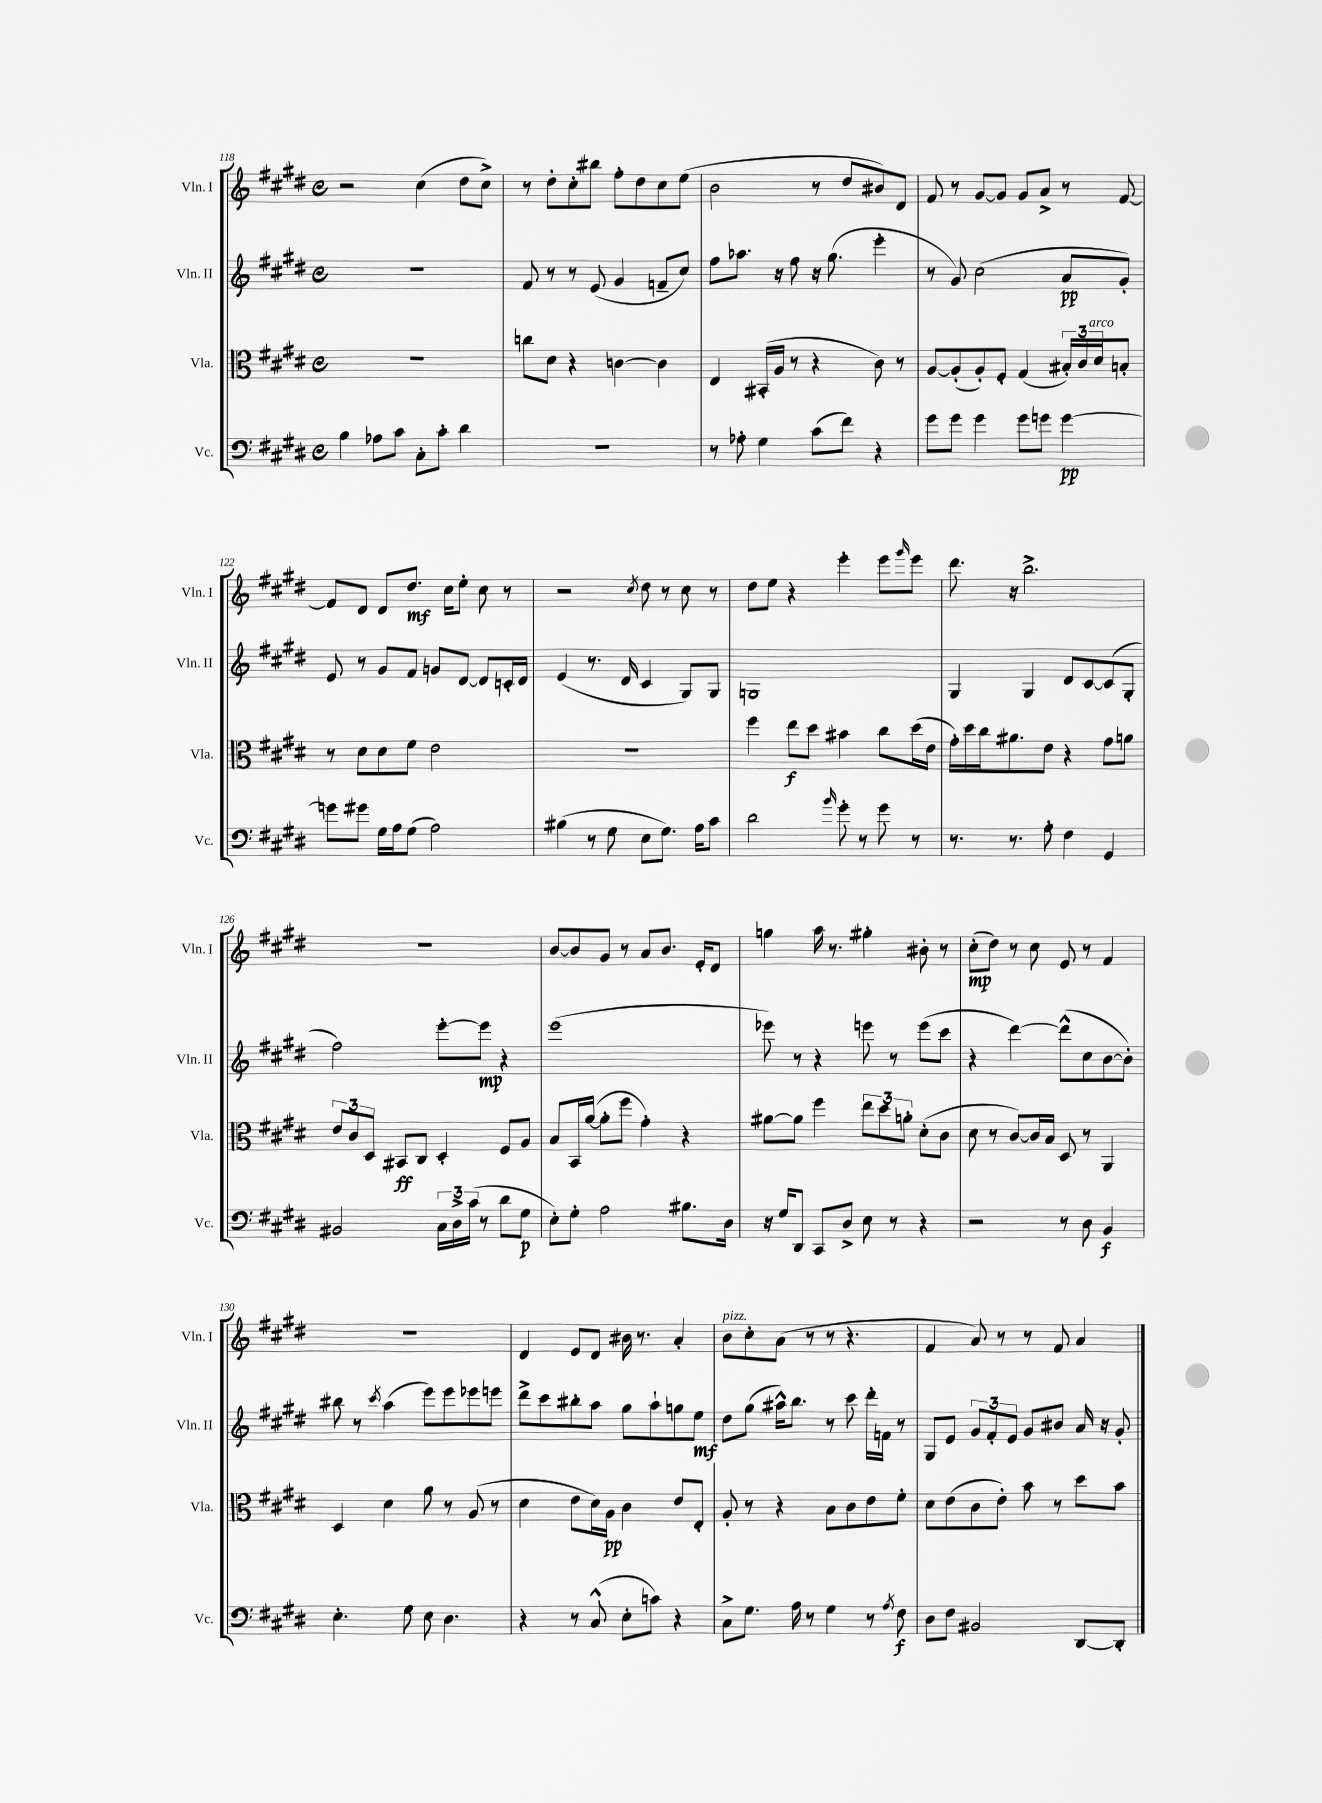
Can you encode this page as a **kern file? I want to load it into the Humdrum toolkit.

**kern	**kern	**kern	**kern
*staff4	*staff3	*staff2	*staff1
*clefF4	*clefC3	*clefG2	*clefG2
*k[f#c#g#d#]	*k[f#c#g#d#]	*k[f#c#g#d#]	*k[f#c#g#d#]
*M4/4	*M4/4	*M4/4	*M4/4
*met(c)	*met(c)	*met(c)	*met(c)
4B	1r	1r	2r
8A-	.	.	.
8c#	.	.	.
8C#'	.	.	(4cc#
8c#'	.	.	.
4d#	.	.	8dd#
.	.	.	8cc#^)
=	=	=	=
1r	8cc	8f#	8r
.	8d#	8r	8dd#'
.	4r	8r	8cc#'
.	.	(8e	8bb#
.	[4c	4g#	8ff#'
.	.	.	8dd#
.	4c]	8f~	8cc#
.	.	8cc#)	(8ee
=	=	=	=
8r	4E	8ff#	2b
8A-'	.	8.aa-	.
4G#	(16BB#'	.	.
.	16A	16r	.
.	8r	8ff#	.
(8c#	4r	16r	8r
.	.	(8.gg#	.
8f#)	.	.	8dd#
4r	8c#)	4eee'	8b#)
.	8r	.	8d#
=	=	=	=
8g#	[8A	8r	8f#
8g#	(8A']	8g#)	8r
4g#	8A')	(2cc#	[8g#
.	8F#'	.	8g#]
8g#	(4G#	.	8g#
8g	.	.	8a^
[4g	24B#')	8a	8r
.	24c#	.	.
.	24d#	.	.
.	8B'	8g#')	[8f#
=	=	=	=
8g]	8r	8e	8f#]
8g#	8d#	8r	8d#
16G#	8d#	8g#	8d#
16A	.	.	.
(8G#	8f#	8f#	8.dd#
2A)	2e	8g	.
.	.	.	16cc#
.	.	[8d#	8ee'
.	.	8d#]	8cc#
.	.	16c'	8r
.	.	16d#	.
=	=	=	=
(4B#	1r	(4e	2r
8r	.	8.r	.
8G#	.	.	.
.	.	16d#	.
.	.	.	8qcc#
8E	.	4c#	8dd#
8.G#)	.	.	8r
.	.	8G#)	8cc#
16A	.	.	.
8c#	.	8G#	8r
=	=	=	=
2d#	4ff#	1G	8dd#
.	.	.	8ee
.	8ee	.	4r
.	8dd#	.	.
16qqb	.	.	.
8g#'	4b#	.	4eee'
8r	.	.	.
8g#	8cc#	.	8eee
.	.	.	16qqggg#
8r	(16dd#	.	8eee
.	16e	.	.
=	=	=	=
8.r	16g#')	4G#	8.ddd#
.	16dd#	.	.
.	16cc#	.	.
8.r	8.a#	.	16r
.	.	4G#	2.bb^
8A'	8e	.	.
4F#	4r	8d#	.
.	.	[8c#	.
4GG#	8g#	(8c#]	.
.	8a	8G#'	.
=	=	=	=
2BB#	12e	2ff#)	1r
.	12c#	.	.
.	12D#	.	.
.	8BB#	.	.
.	8C#	.	.
24C#	4D#'	[8eee'	.
24D#^	.	.	.
(24c#	.	.	.
8r	.	8eee]	.
8d#	8F#	4r	.
8G#	8A	.	.
=	=	=	=
8E')	8B	(1eee	[8b
8G#'	16BB	.	8b]
.	([16a	.	.
2A	8a']	.	8g#
.	8ff#	.	8r
.	4g#')	.	8a
.	.	.	8.b
8.B#	4r	.	.
.	.	.	16e'
.	.	.	8d#
16D#	.	.	.
=	=	=	=
16r	[8a#	8eee-)	4gg
16G#	.	.	.
8DD#	8a#]	8r	.
8CC#	4ff#	4r	16aa
.	.	.	8.r
8D#^	.	.	.
8E	12ee	8eee	4gg#'
.	12dd#	.	.
8r	.	8r	.
.	12a'	.	.
4r	(8d#'	(8eee	8b#'
.	8c#	8ccc#	8r
=	=	=	=
2r	8d#	4r	(8cc#'
.	8r	.	8dd#)
.	[8c#)	[4ddd#)	8r
.	16c#]	.	8cc#
.	16B	.	.
8r	8D#	(8ddd#^^]	8e
8D#	8r	8cc#	8r
4BB	4AA	[8b	4f#
.	.	8b'])	.
=	=	=	=
4.E'	4D#	8bb#	1r
.	.	8r	.
.	.	8qccc#	.
.	4d#	(4aa	.
8G#	.	.	.
8E	8a	8eee)	.
4.D#	8r	8eee	.
.	(8A	8eee-	.
.	8r	8eee	.
=	=	=	=
4r	4d#	8ddd#^	4d#
.	.	8ccc#	.
8r	8e	8bb#'	8e
(8C#^^	16d#)	8aa	8d#
.	16A	.	.
8E'	4c#	8gg#	16b#
.	.	.	8.r
8c)	.	8aa`	.
4r	8e	8gg	4a'
.	8E'	8ee	.
=	=	=	=
8C#^	8A'	8dd#	8b
8.G#	8r	(8gg#	8cc#'
.	4r	16aa#^^)	(8a
16A	.	8.bb	.
8r	.	.	8r
4G#	8B	8r	8r
.	8c#	8ccc#	4.r
8r	8e	16ddd#'	.
.	.	16f	.
8qA	.	.	.
8F#	8f#'	8r	.
=	=	=	=
8D#	8d#	8G#	4f#
8F#	(8e	8e	.
2BB#	8c#	12g#	8a)
.	.	12f#'	.
.	8e')	.	8r
.	.	12e	.
.	8b	8g#	8r
.	8r	8b#	8f#
[8DD#	8dd#	16a	4a
.	.	16r	.
8DD#']	8b	8g#'	.
==	==	==	==
*-	*-	*-	*-
